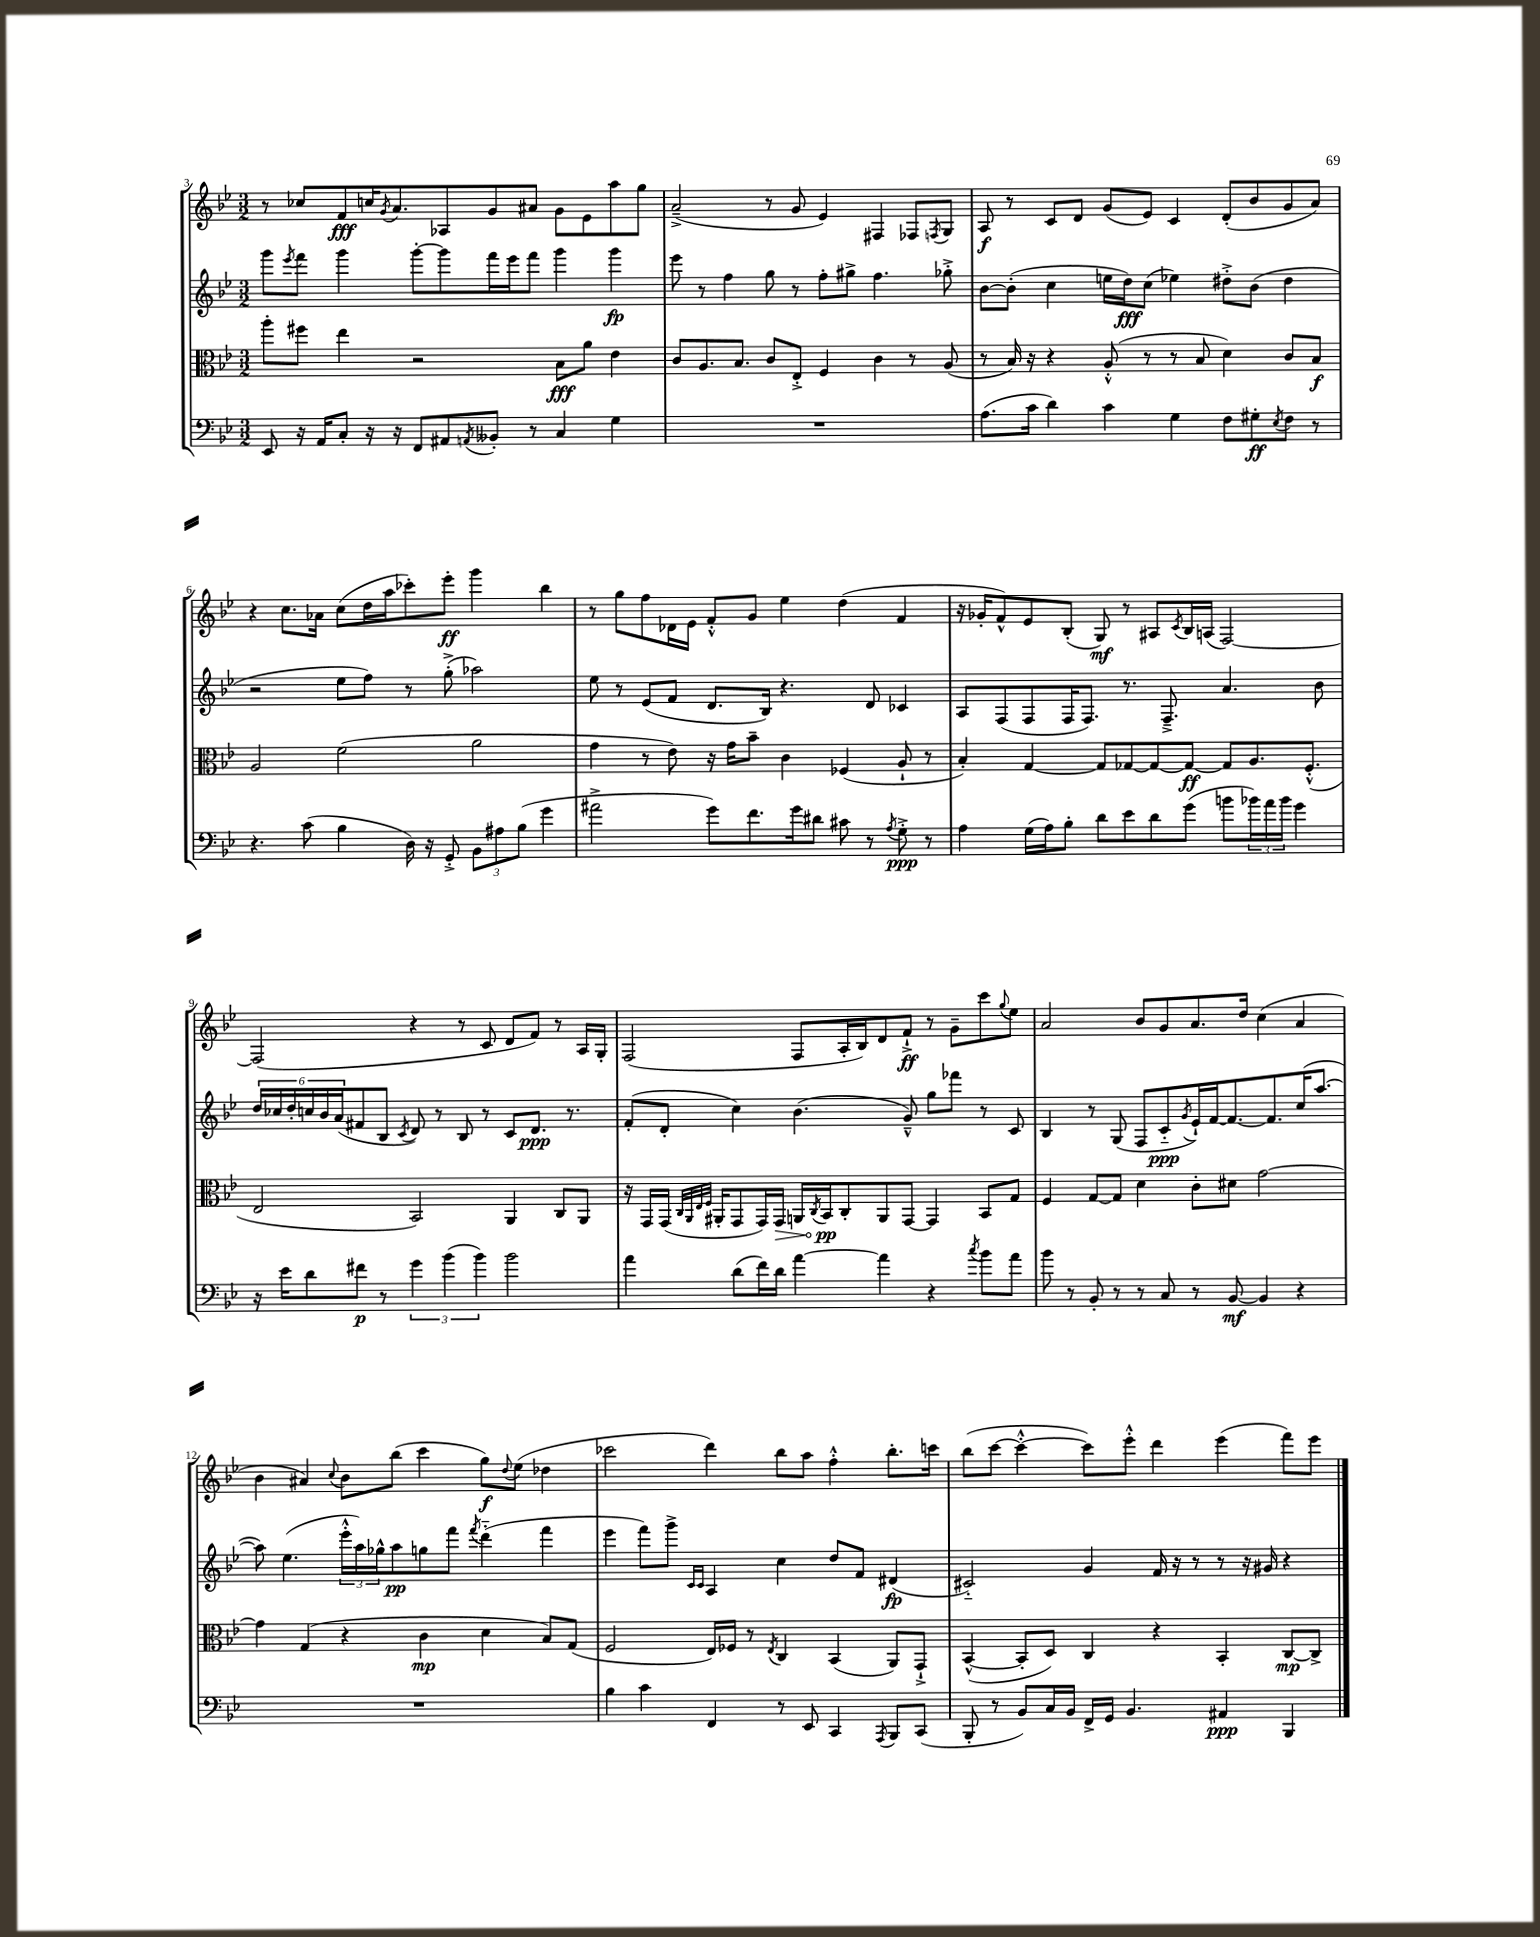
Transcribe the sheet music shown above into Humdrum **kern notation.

**kern	**kern	**kern	**kern
*staff4	*staff3	*staff2	*staff1
*clefF4	*clefC3	*clefG2	*clefG2
*k[b-e-]	*k[b-e-]	*k[b-e-]	*k[b-e-]
*M3/2	*M3/2	*M3/2	*M3/2
8EE-	8aa'	8ggg	8r
.	.	8qeee-	.
16r	8ff#	8fff	8cc-
16AA	.	.	.
8C'	4ee-	4ggg	8f
16r	.	.	16cc
.	.	.	8qg
16r	.	.	8.a
8FF	2r	[8ggg'	.
8AA#	.	8ggg]	8A-
8qAA	.	.	.
8BB--'	.	16fff	8g
.	.	16eee-	.
8r	.	8fff	8a#
4C	8B-	4ggg	8g
.	8a	.	8e-
4G	4e-	4ggg	8aa
.	.	.	8gg
=	=	=	=
1.r	8c	8eee-	(2a~^
.	8.A	8r	.
.	.	4ff	.
.	8.B-	.	.
.	8c	8gg	8r
.	8E-'^	8r	8g
.	4F	8ff'	4e-)
.	.	8gg#^	.
.	4c	4.ff	4F#
.	8r	.	8F-
.	.	.	8qF
.	(8A	8gg-'^	8G
=	=	=	=
(8.A	8r	[8b-	8A
.	16B-)	(8b-']	8r
16c	16r	.	.
4d)	4r	4cc	8c
.	.	.	8d
4c	(8A'^^	16ee	(8g
.	.	16dd)	.
.	8r	(8cc	8e-)
4G	8r	4ee-)	4c
.	8B-	.	.
8F	4d)	8dd#'^	(8d'
8G#'	.	(8b-	8b-
8qE-	.	.	.
8F	8c	4dd#	8g
8r	8B-	.	8a)
=	=	=	=
4.r	2A	2r	4r
.	.	.	8.cc
(8c	.	.	.
.	.	.	16a-
4B-	(2f	8ee-	(8cc
.	.	8ff)	16dd
.	.	.	16aa
16D)	.	8r	8ccc-')
16r	.	.	.
8GG'^	.	(8gg'^	8eee-'
12BB-	2a	2aa-)	4ggg
12A#	.	.	.
(12B-	.	.	.
4g	.	.	4bb-
=	=	=	=
2a#^	4g	8ee-	8r
.	.	8r	8gg
.	8r	(8e-	8ff
.	8e-)	8f	16d-
.	.	.	16e-
8g)	16r	8.d	8f'^^
.	16g	.	.
8.f	8b-~	.	8g
.	.	16B-)	.
.	4c	4.r	4ee-
16g	.	.	.
8d#	.	.	.
8c#	(4F-	.	(4dd
8r	.	8d	.
8qA	.	.	.
8G'^	8A`	4c-	4f
8r	8r	.	.
=	=	=	=
4A	4B-')	8A	16r
.	.	.	16g-'
.	.	(8F	8f^^)
(16G	[4G	8F	8e-
16A)	.	.	.
8B-'	.	16F	(8B-'
.	.	8.F)	.
8d	8G]	.	8G)
8e-	[8G-	8.r	8r
8d	8G-_	.	8A#
.	.	8.F~^	.
.	.	.	8qc
(8g	8G-_	.	16B-
.	.	.	(16A
8b	8G-]	4.a	[2F)
24b-)	8.A	.	.
24a	.	.	.
24b-	.	.	.
4g	.	.	.
.	(8.F'^^	.	.
.	.	8b-	.
=	=	=	=
16r	2E-	24dd	(2F]
.	.	24cc-	.
16e-	.	.	.
.	.	24dd'	.
8d	.	24cc	.
.	.	24b-	.
.	.	(24a	.
8f#	.	8f#	.
8r	.	8B-	.
.	.	8qc	.
6g	2BB-)	8d)	4r
.	.	8r	.
(6b-	.	.	.
.	.	8B-	8r
6b-)	.	.	.
.	.	8r	8c
2b-	4AA	8c	8d
.	.	8.d	8f)
.	8C	.	8r
.	.	8.r	.
.	8AA	.	16A
.	.	.	16G'
=	=	=	=
4a	16r	(8f'	(2F
.	16GG	.	.
.	(16GG	8d'	.
.	32qqC	.	.
.	32qqAA	.	.
.	32qqE-	.	.
.	32qqF	.	.
.	16AA#'	.	.
(8d	8GG	4cc)	.
16f)	16GG)	.	.
16d	16GG	.	.
[4a	16AA	(4.b-	8F
.	8qC	.	.
.	16BB-	.	.
.	8C'	.	16A'
.	.	.	16B-)
4a]	8AA	.	8d
.	[8GG	8g~^^)	8f`^
4r	4GG]	8gg	8r
.	.	8fff-	8g~
8qcc	.	.	.
8b-	8BB-	8r	8ccc
.	.	.	8qqgg
8a	8G	8c	8ee-
=	=	=	=
8b-	4F	4B-	2a
8r	.	.	.
8BB-'	[8G	8r	.
8r	8G]	(8G	.
8r	4d	8F	8b-
8C	.	8c'~	8g
.	.	8qg	.
8r	8c'	16e-`)	8.a
.	.	[16f	.
[8BB-	8d#	8.f_	.
.	.	.	16dd
4BB-]	[2g	.	(4cc
.	.	8.f]	.
4r	.	(16cc	4a
.	.	[8.aa	.
=	=	=	=
1.r	4g]	8aa])	4b-
.	.	(4.ee-	.
.	(4G	.	4a#)
.	.	.	8qqcc
.	4r	24eee-'^^	8b-
.	.	24aa)	.
.	.	24gg-^^	.
.	.	8aa	(8bb-
.	4c	8gg	4ccc
.	.	8fff	.
.	.	8qfff	.
.	4d	(4ddd'~	8gg)
.	.	.	8qqdd
.	.	.	(8ee-
.	8B-)	4fff	4dd-
.	(8G	.	.
=	=	=	=
4B-	2F	4eee-	2ccc-
4c	.	8fff)	.
.	.	8ggg^	.
.	.	16qqc	.
.	.	16qqc	.
4FF	16E-)	4A	4ddd)
.	16F-	.	.
.	8r	.	.
.	8qE-	.	.
8r	4C	4cc	8bb-
8EE-	.	.	8aa
4CC	(4BB-	8dd	4ff'^^
.	.	8f	.
8qAAA	.	.	.
8BBB-	8AA)	(4d#	8.bb-'
(8CC	8GG`^	.	.
.	.	.	16ccc
=	=	=	=
8BBB-'	([4BB-^^	2c#'~)	(8bb-
8r	.	.	[8ccc
8BB-)	8BB-']	.	4ccc'^^_
16C	8D)	.	.
16BB-	.	.	.
16FF^	4C	4g	8ccc])
16GG	.	.	.
4.BB-	.	.	8eee-'^^
.	4r	16f	4ddd
.	.	16r	.
.	.	8r	.
4AA#	4BB-'	8r	(4eee-
.	.	16r	.
.	.	16g#	.
4BBB-	[8C	4r	8fff)
.	8C^]	.	8eee-
==	==	==	==
*-	*-	*-	*-
